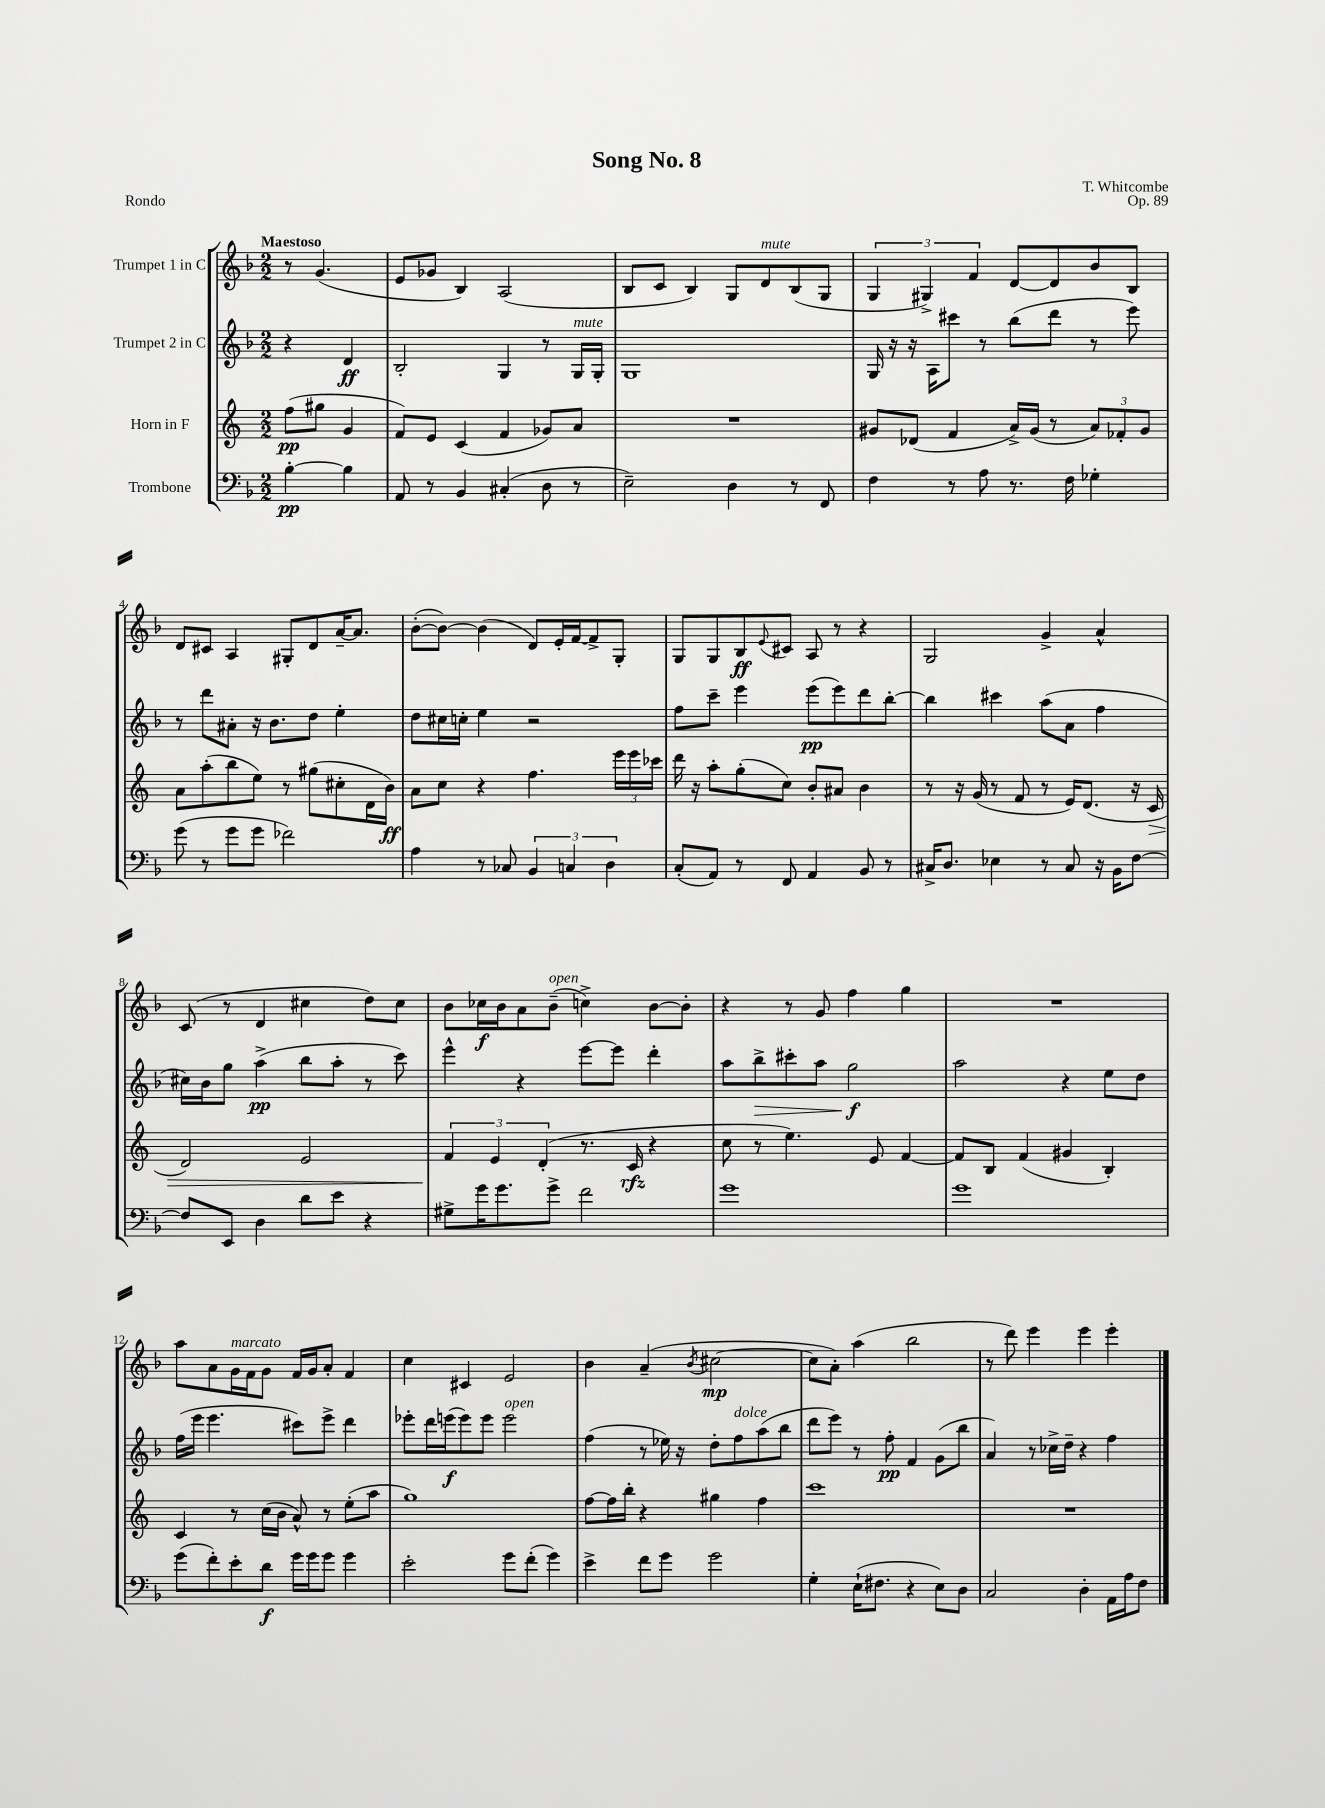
\header { title = "Song No. 8" composer = "T. Whitcombe" opus = "Op. 89" piece = "Rondo" }
<<
\new StaffGroup <<
\new Staff = "s0" \with { instrumentName = "Trumpet 1 in C" } {
    \clef treble \key f \major \numericTimeSignature \time 2/2 \partial 2 \tempo "Maestoso"
    r8 g'4.( |
    e'8 ges'8 bes4) a2( |
    bes8 c'8 bes4) g8 d'8^\markup { \italic "mute" } bes8( g8 |
    \tuplet 3/2 { g4 gis4->) f'4 } d'8~ d'8 bes'8 bes8 |
    d'8 cis'8 a4 gis8-. d'8 a'16~-- a'8. |
    bes'8~-.( bes'8~) bes'4( d'8) e'16-. f'16~ f'8-> g8-. |
    g8 g8 bes8\ff \appoggiatura { e'8 } cis'8 a8 r8 r4 |
    g2 g'4-> a'4-^ |
    c'8( r8 d'4 cis''4 d''8) cis''8 |
    bes'8 ces''16\f bes'16 a'8 bes'8--^\markup { \italic "open" }( c''4->) bes'8~ bes'8-. |
    r4 r8 g'8 f''4 g''4 |
    R1 |
    a''8 a'8 g'16^\markup { \italic "marcato" } f'16 g'8 f'16 g'16 a'8-. f'4 |
    c''4 cis'4 e'2 |
    bes'4 a'4--( \acciaccatura { bes'8 } cis''2~\mp |
    cis''8 a'8-.) a''4( bes''2 |
    r8 d'''8) e'''4 e'''4 e'''4-. \bar "|." |
}
\new Staff = "s1" \with { instrumentName = "Trumpet 2 in C" } {
    \clef treble \key f \major \numericTimeSignature \time 2/2 \partial 2
    r4 d'4\ff |
    bes2-. g4 r8 g16^\markup { \italic "mute" } g16-. |
    g1 |
    g16 r16 r16 a16 cis'''8 r8 bes''8( d'''8 r8 e'''8) |
    r8 d'''8 ais'8-. r16 bes'8. d''8 e''4-. |
    d''8 cis''16 c''16-. e''4 r2 |
    f''8 c'''8-- e'''4 e'''8\pp( e'''8) d'''8 bes''8~-. |
    bes''4 cis'''4 a''8( a'8 f''4 |
    cis''16) bes'16 g''8 a''4->\pp( bes''8 a''8-. r8 c'''8) |
    e'''4-^ r4 e'''8~ e'''8 d'''4-. |
    a''8 bes''8->\> cis'''8-. a''8 g''2\f\! |
    a''2 r4 e''8 d''8 |
    f''16( e'''16 e'''4. cis'''8) e'''8-> d'''4 |
    ees'''8-. d'''16 e'''16\f( e'''8) e'''8 e'''2^\markup { \italic "open" } |
    f''4( r8 ees''16) r16 d''8-. f''8^\markup { \italic "dolce" } a''8( bes''8 |
    d'''8 e'''8) r8 f''8-.\pp f'4 g'8( bes''8 |
    a'4) r8 ces''16-> d''16-- r4 f''4 \bar "|." |
}
\new Staff = "s2" \with { instrumentName = "Horn in F" } {
    \clef treble \key c \major \numericTimeSignature \time 2/2 \partial 2
    f''8\pp( gis''8 g'4 |
    f'8) e'8 c'4( f'4 ges'8) a'8 |
    R1 |
    gis'8 des'8( f'4 a'16->) gis'16( r8 \tuplet 3/2 { a'8) fes'8-. gis'8 } |
    a'8 a''8-.( b''8 e''8) r8 gis''8( cis''8-. d'16 b'16\ff) |
    a'8 c''8 r4 f''4. \tuplet 3/2 { e'''16 e'''16 ces'''16 } |
    d'''16 r16 a''8-. g''8-.( c''8) b'8-. ais'8 b'4 |
    r8 r16 g'16( r8 f'8 r8 e'16) d'8.( r16 c'16\> |
    d'2) e'2 |
    \tuplet 3/2 { f'4\! e'4 d'4-.( } r8. c'16\rfz r4 |
    c''8 r8 e''4.) e'8 f'4~ |
    f'8 b8 f'4( gis'4 b4-.) |
    c'4 r8 c''16( b'16 a'8-^) r8 e''8-.( a''8 |
    g''1) |
    f''8~ f''16 b''16-. r4 gis''4 f''4 |
    c'''1 |
    R1 \bar "|." |
}
\new Staff = "s3" \with { instrumentName = "Trombone" } {
    \clef bass \key f \major \numericTimeSignature \time 2/2 \partial 2
    bes4~-.\pp bes4 |
    a,8 r8 bes,4 cis4-.( d8 r8 |
    e2--) d4 r8 f,8 |
    f4 r8 a8 r8. f16 ges4-. |
    g'8( r8 g'8 g'8 fes'2) |
    a4 r8 ces8 \tuplet 3/2 { bes,4 c4 d4 } |
    c8-.( a,8) r8 f,8 a,4 bes,8 r8 |
    cis16-> d8. ees4 r8 cis8 r16 bes,16 f8~ |
    f8 e,8 d4 d'8 e'8 r4 |
    gis8-> g'16 g'8. g'8-> f'2 |
    g'1 |
    g'1 |
    g'8( f'8-.) e'8-. d'8\f g'16 g'16 g'8 g'4 |
    e'2-. g'8 f'8-.( g'4) |
    e'4-> f'8 g'8 g'2 |
    g4-. e16-!( fis8. r4 e8) d8 |
    c2 d4-. a,16 a16 f8 \bar "|." |
}
>>
>>
